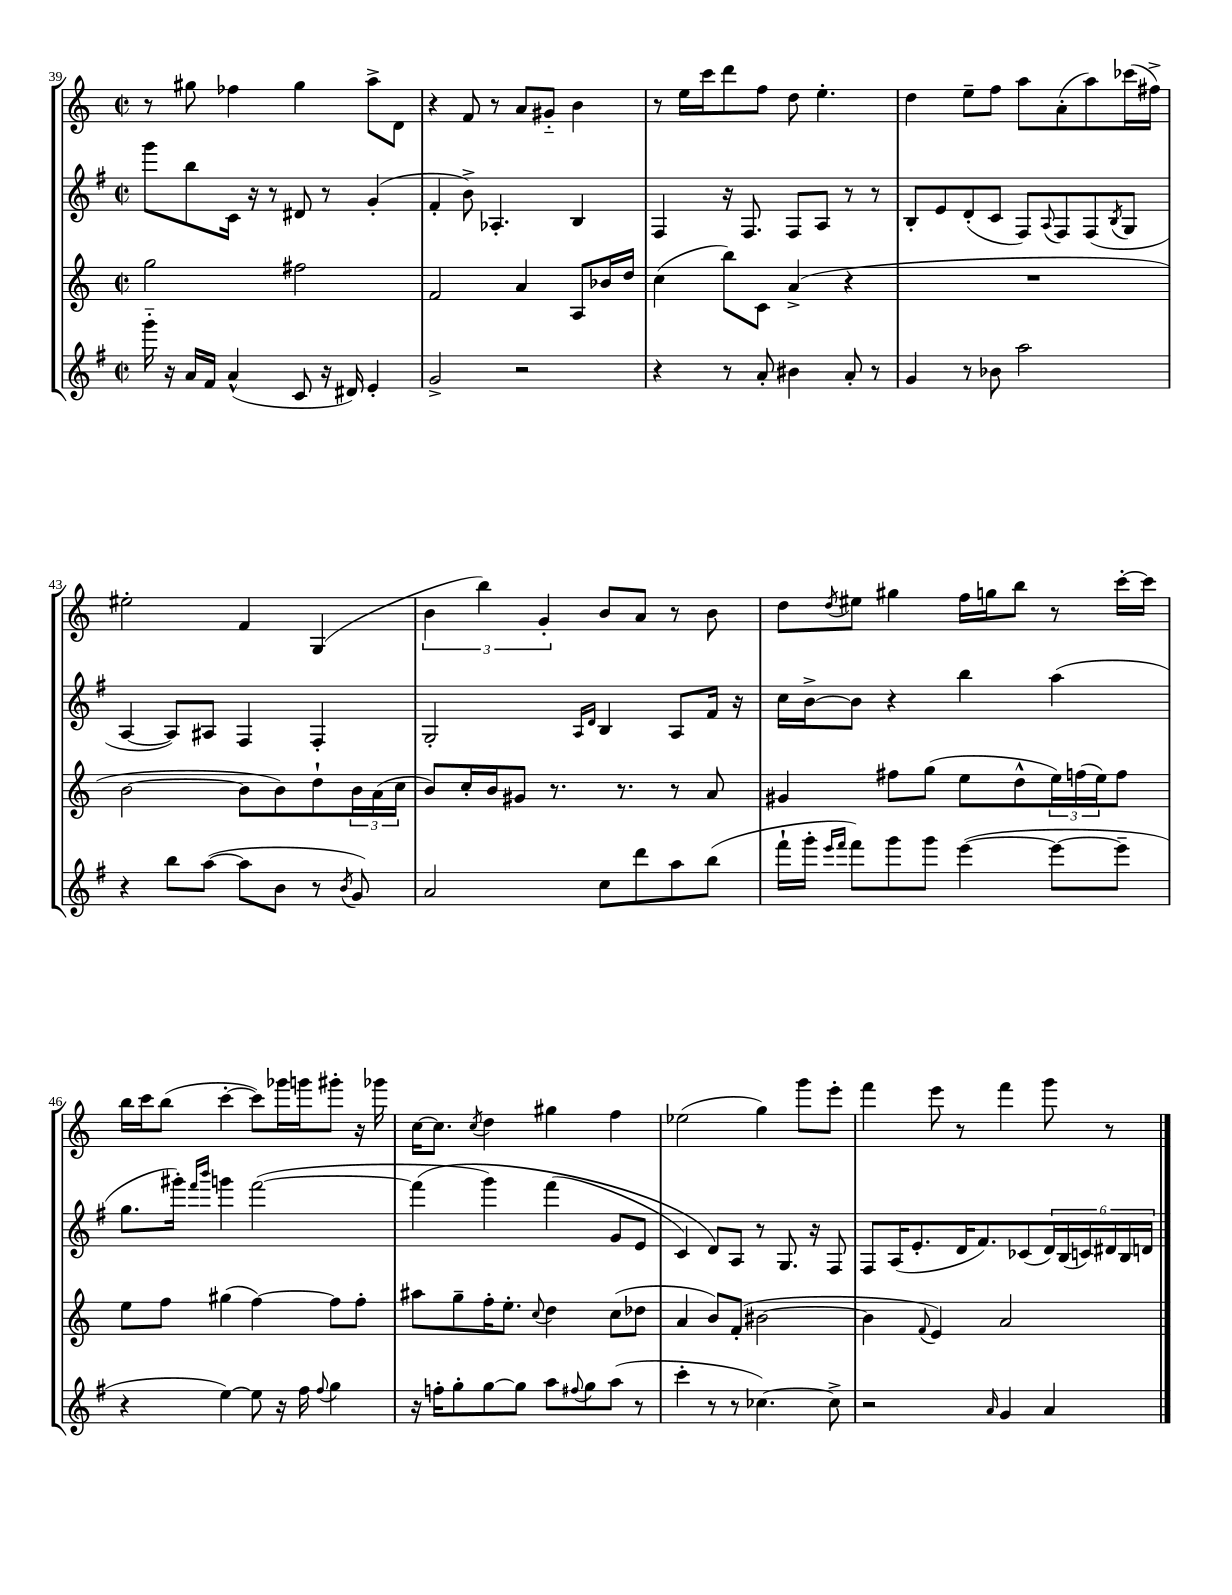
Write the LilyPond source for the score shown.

<<
\new StaffGroup <<
\new Staff = "s0" {
    \clef treble \key c \major \defaultTimeSignature \time 2/2
    r8 gis''8 fes''4 gis''4 a''8-> d'8 |
    r4 f'8 r8 a'8 gis'8-_ b'4 |
    r8 e''16 c'''16 d'''8 f''8 d''8 e''4.-. |
    d''4 e''8-- f''8 a''8 a'8-.( a''8) ces'''16( fis''16->) |
    eis''2-. f'4 g4( |
    \tuplet 3/2 { b'4 b''4) g'4-. } b'8 a'8 r8 b'8 |
    d''8 \acciaccatura { d''8 } eis''8 gis''4 f''16 g''16 b''8 r8 c'''16~-. c'''16 |
    b''16 c'''16 b''8( c'''4~-. c'''8) ges'''16 g'''16 gis'''8-. r16 ges'''16 |
    c''16~ c''8. \acciaccatura { c''8 } d''4 gis''4 f''4 |
    ees''2( g''4) g'''8 e'''8-. |
    f'''4 e'''8 r8 f'''4 g'''8 r8 \bar "|." |
}
\new Staff = "s1" {
    \clef treble \key g \major \defaultTimeSignature \time 2/2
    g'''8 b''8 c'16 r16 r8 dis'8 r8 g'4-.( |
    fis'4-. b'8->) aes4.-. b4 |
    fis4 r16 fis8. fis8 a8 r8 r8 |
    b8-. e'8 d'8-.( c'8 fis8) \appoggiatura { a8 } fis8 fis8( \acciaccatura { b8 } g8 |
    a4~ a8) ais8 fis4 fis4-. |
    g2-. \grace { a16 d'16 } b4 a8 fis'16 r16 |
    c''16 b'16~-> b'8 r4 b''4 a''4( |
    g''8. gis'''16-.) \grace { fis'''16 b'''16 } g'''4 fis'''2~( |
    fis'''4\( g'''4) fis'''4( g'8 e'8 |
    c'4) d'8\) a8 r8 g8. r16 fis8 |
    fis8 a16( e'8.-. d'16 fis'8.) ces'8( \tuplet 6/4 { d'16) b16( c'16) dis'16 b16 d'16 } \bar "|." |
}
\new Staff = "s2" {
    \clef treble \key c \major \defaultTimeSignature \time 2/2
    g''2 fis''2 |
    f'2 a'4 a8 bes'16 d''16 |
    c''4( b''8) c'8 a'4->( r4 |
    R1 |
    b'2~ b'8 b'8) d''8-! \tuplet 3/2 { b'16 a'16( c''16 } |
    b'8) c''16-. b'16 gis'8 r8. r8. r8 a'8 |
    gis'4 fis''8 g''8( e''8 d''8-^ \tuplet 3/2 { e''16) f''16( e''16) } f''8 |
    e''8 f''8 gis''4( f''4~) f''8 f''8-. |
    ais''8 g''8-- f''16-. e''8.-. \appoggiatura { c''8 } d''4 c''8( des''8 |
    a'4 b'8) f'8-.( bis'2~ |
    bis'4 \appoggiatura { f'8 } e'4) a'2 \bar "|." |
}
\new Staff = "s3" {
    \clef treble \key g \major \defaultTimeSignature \time 2/2
    g'''16-_ r16 a'16 fis'16 a'4-^( c'8 r16 dis'16) e'4-. |
    g'2-> r2 |
    r4 r8 a'8-. bis'4 a'8-. r8 |
    g'4 r8 bes'8 a''2 |
    r4 b''8 a''8~( a''8 b'8 r8 \acciaccatura { b'8 } g'8) |
    a'2 c''8 d'''8 a''8 b''8( |
    fis'''16-! g'''16-. \grace { e'''16 fis'''16 } fis'''8) g'''8 g'''8 e'''4~( e'''8~ e'''8-- |
    r4 e''4~) e''8 r16 fis''16 \appoggiatura { fis''8 } g''4 |
    r16 f''16-. g''8-. g''8~ g''8 a''8 \appoggiatura { fis''8 } g''8 a''8( r8 |
    c'''4-. r8 r8 ces''4.~) ces''8-> |
    r2 \grace { a'16 } g'4 a'4 \bar "|." |
}
>>
>>
\layout { \context { \Score currentBarNumber = #39 } }
